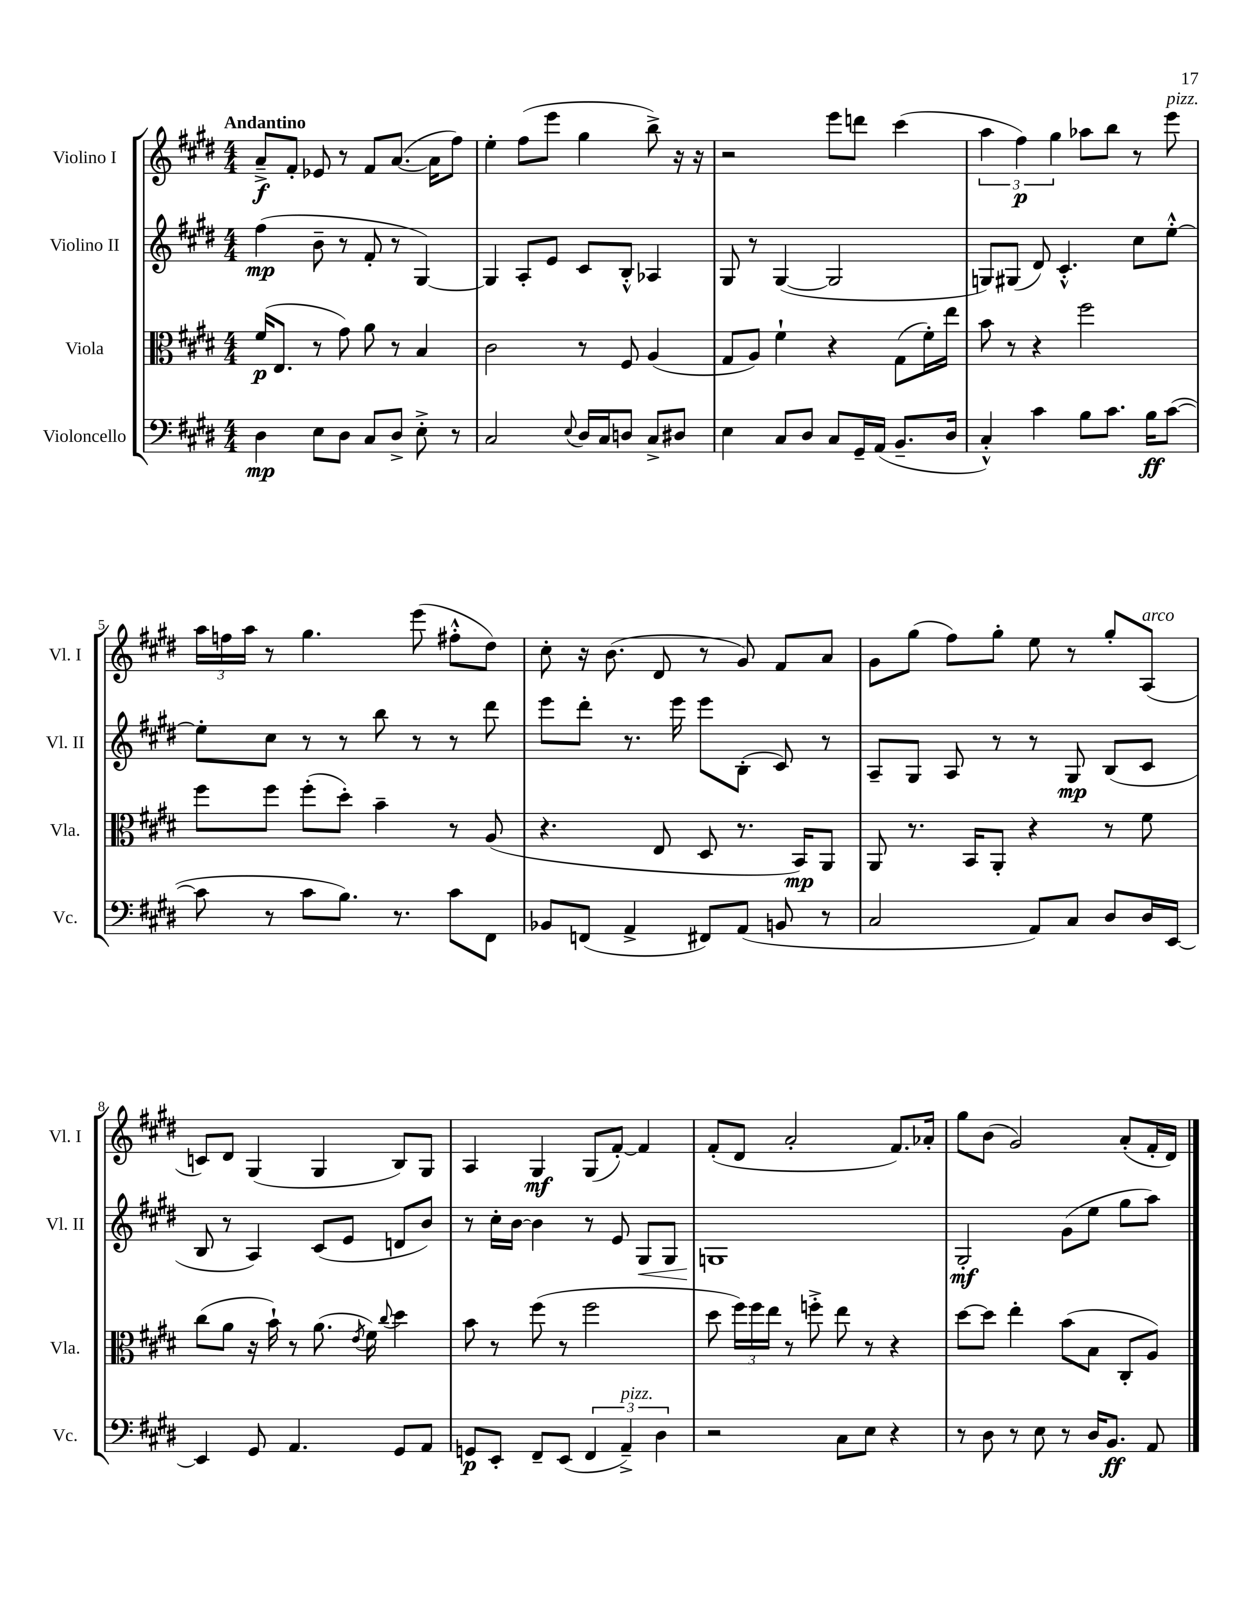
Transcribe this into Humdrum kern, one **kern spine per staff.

**kern	**kern	**kern	**kern
*staff4	*staff3	*staff2	*staff1
*clefF4	*clefC3	*clefG2	*clefG2
*k[f#c#g#d#]	*k[f#c#g#d#]	*k[f#c#g#d#]	*k[f#c#g#d#]
*M4/4	*M4/4	*M4/4	*M4/4
4D#	(16f#	(4ff#	8a~^
.	8.E	.	.
.	.	.	8f#'
8E	8r	8b~	8e-
8D#	8g#)	8r	8r
8C#	8a	8f#'	8f#
8D#^	8r	8r	([8.a
8E'^	4B	[4G#)	.
.	.	.	16a]
8r	.	.	8ff#)
=	=	=	=
2C#	2c#	4G#]	4ee'
.	.	8A'	(8ff#
.	.	8e	8eee
8qqE	.	.	.
16D#	8r	8c#	4gg#
16C#	.	.	.
8D	8F#	8B'^^	.
8C#^	(4A	4A-	8bb^)
8D#	.	.	16r
.	.	.	16r
=	=	=	=
4E	8G#	8G#	2r
.	8A)	8r	.
8C#	4f#`	([4G#	.
8D#	.	.	.
8C#	4r	2G#]	8eee
16GG#~	.	.	8ddd
(16AA	.	.	.
8.BB~	(8G#	.	(4ccc#
.	16f#')	.	.
16D#	16ee	.	.
=	=	=	=
4C#'^^)	8b	8G)	6aa
.	8r	(8G#	.
.	.	.	6ff#)
4c#	4r	8d#)	.
.	.	.	6gg#
.	.	4.c#'^^	.
8B	2ff#	.	8aa-
8.c#	.	.	8bb
.	.	8cc#	8r
16B	.	.	.
([8c#	.	[8ee'^^	8eee
=	=	=	=
8c#]	8ff#	8ee']	24aa
.	.	.	24ff
.	.	.	24aa
8r	8ff#	8cc#	8r
8c#	(8ff#'	8r	4.gg#
8.B)	8dd#')	8r	.
.	4b~	8bb	.
8.r	.	.	.
.	.	8r	(8eee
8c#	8r	8r	8ff#'^^
8FF#	(8A	8ddd#	8dd#)
=	=	=	=
8BB-	4.r	8eee	8cc#'
(8FF	.	8ddd#'	16r
.	.	.	(8.b
4AA^	.	8.r	.
.	8E	.	8d#
.	.	16eee	.
8FF#)	8D#	8eee	8r
(8AA	8.r	(8B'	8g#)
8BB	.	8c#)	8f#
.	16BB)	.	.
8r	8AA	8r	8a
=	=	=	=
2C#	8AA	8A~	8g#
.	8.r	8G#	(8gg#
.	.	8A	8ff#)
.	16BB	.	.
.	8AA'	8r	8gg#'
8AA)	4r	8r	8ee
8C#	.	8G#	8r
8D#	8r	(8B	8gg#'
16D#	8f#	8c#	(8A
[16EE	.	.	.
=	=	=	=
4EE]	(8cc#	8B	8c)
.	8a	8r	8d#
8GG#	16r	4A)	(4G#
.	16b`)	.	.
4.AA	8r	.	.
.	(8.a	(8c#	4G#
.	.	8e	.
.	8qe	.	.
.	16f#)	.	.
.	8qqcc#	.	.
8GG#	4dd#	8d	8B)
8AA	.	8b)	8G#
=	=	=	=
8GG	8b	8r	4A
8EE'	8r	16cc#'	.
.	.	[16b	.
8FF#~	(8ff#	4b]	4G#
(8EE	8r	.	.
6FF#	2ff#	8r	(8G#
.	.	8e	[8f#')
6AA~^)	.	.	.
.	.	8G#	4f#]
6D#	.	.	.
.	.	8G#	.
=	=	=	=
2r	8dd#	1G	(8f#'
.	24ff#)	.	8d#
.	24ff#	.	.
.	24ee	.	.
.	8r	.	2a'
.	8ff'^	.	.
8C#	8ee	.	.
8E	8r	.	.
4r	4r	.	8.f#)
.	.	.	16a-'
=	=	=	=
8r	[8dd#	2G#'	8gg#
8D#	8dd#]	.	(8b
8r	4ee'	.	2g#)
8E	.	.	.
8r	(8b	(8g#	.
16D#	8B	8ee	.
8.BB	.	.	.
.	8C#'	8gg#	(8a'
8AA	8A)	8aa)	16f#'
.	.	.	16d#)
==	==	==	==
*-	*-	*-	*-
